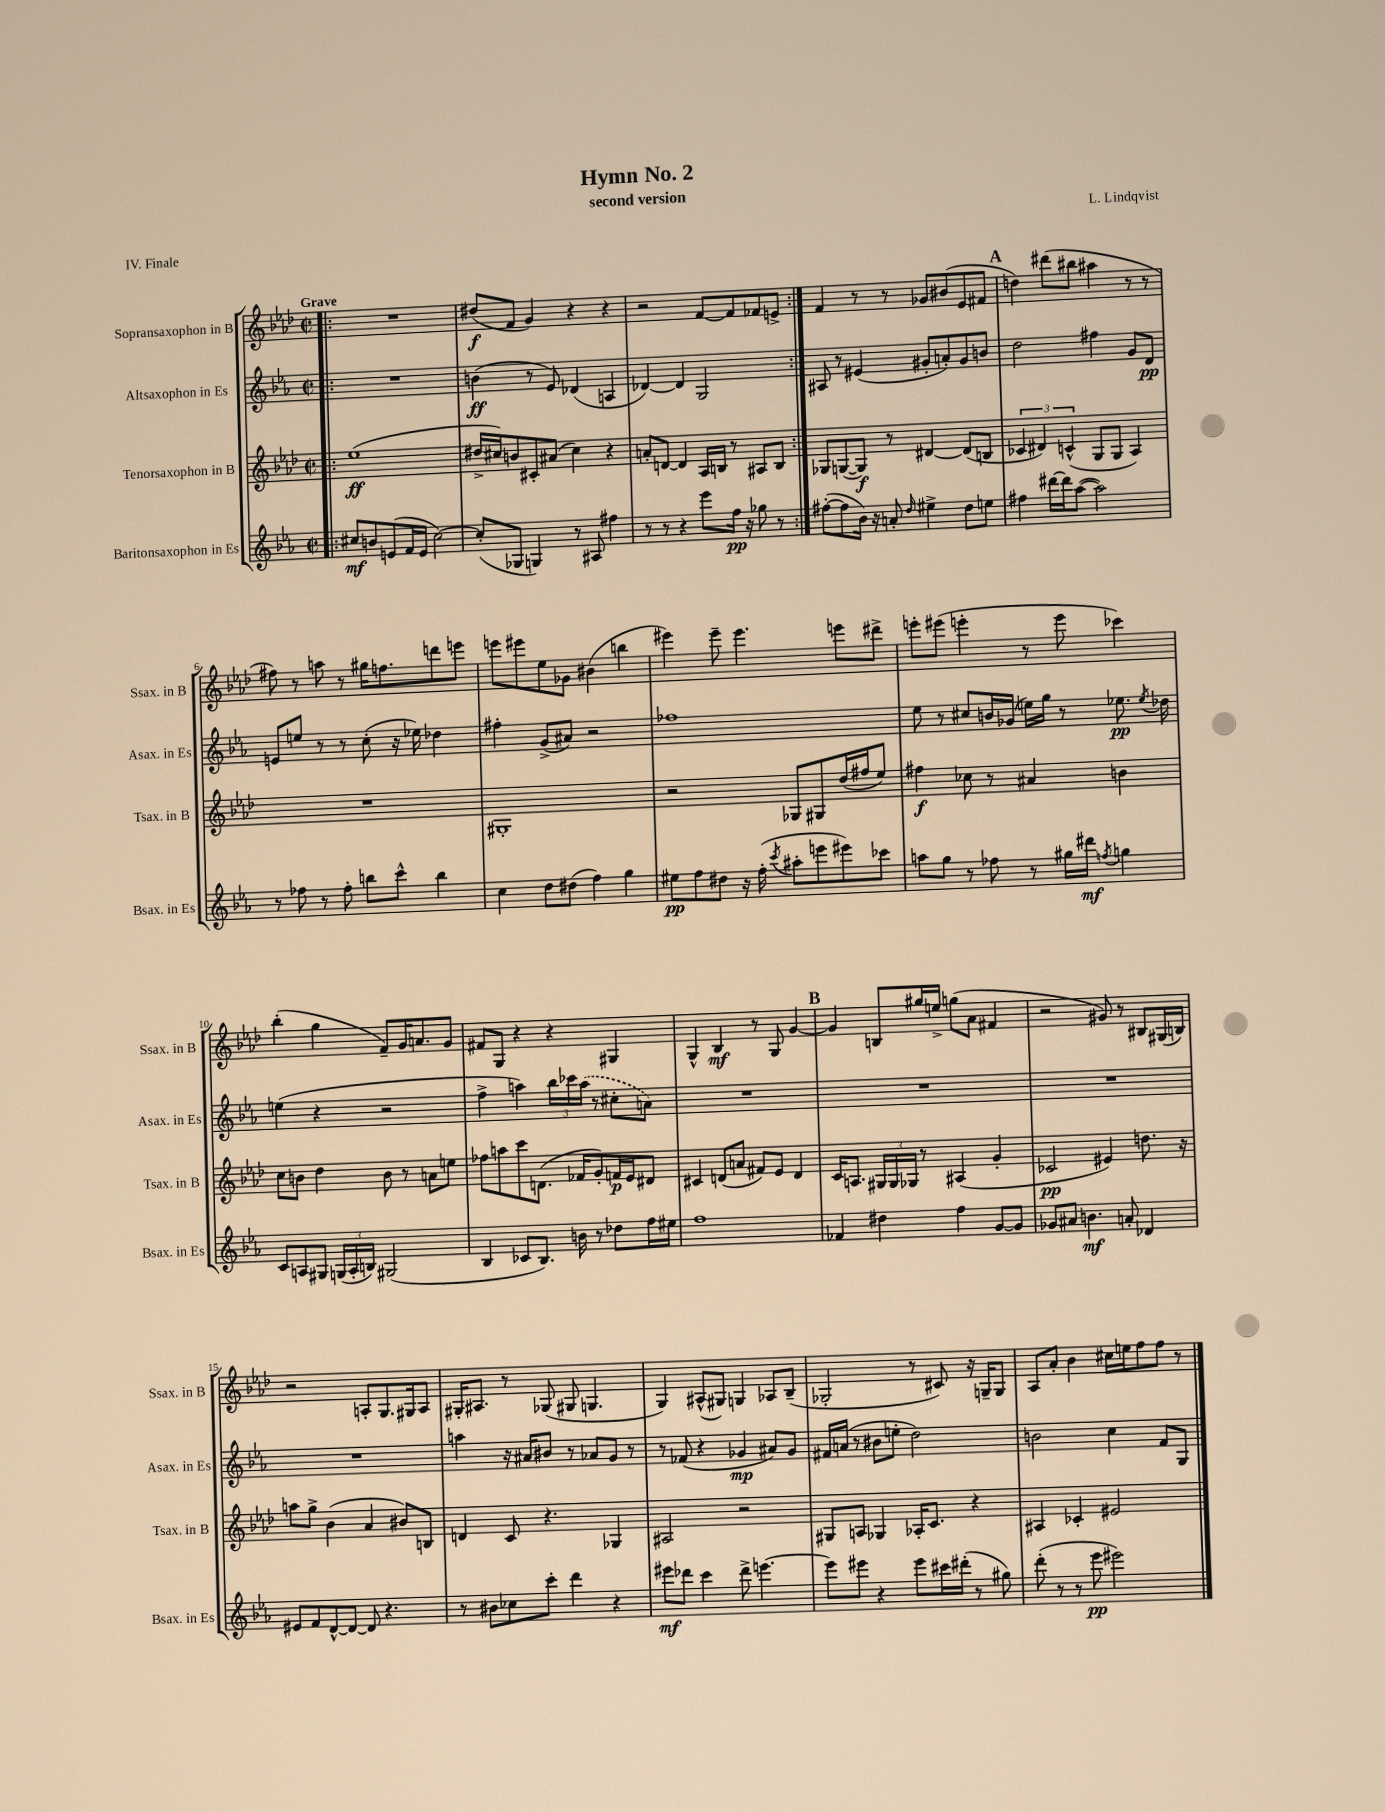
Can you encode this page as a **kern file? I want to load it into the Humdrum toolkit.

**kern	**dynam	**kern	**dynam	**kern	**dynam	**kern	**dynam
*part4	*part4	*part3	*part3	*part2	*part2	*part1	*part1
*staff4	*staff4	*staff3	*staff3	*staff2	*staff2	*staff1	*staff1
*I"Baritonsaxophon in Es	*	*I"Tenorsaxophon in B	*	*I"Altsaxophon in Es	*	*I"Sopransaxophon in B	*
*I'Bsax. in Es	*	*I'Tsax. in B	*	*I'Asax. in Es	*	*I'Ssax. in B	*
*clefG2	*	*clefG2	*	*clefG2	*	*clefG2	*
*k[b-e-a-]	*	*k[b-e-a-d-]	*	*k[b-e-a-]	*	*k[b-e-a-d-]	*
*M2/2	*	*M2/2	*	*M2/2	*	*M2/2	*
*met(c|)	*	*met(c|)	*	*met(c|)	*	*met(c|)	*
=1!|:	=1!|:	=1!|:	=1!|:	=1!|:	=1!|:	=1!|:	=1!|:
!	!	!	!	!	!	!LO:TX:a:B:t=Grave	!
8cc#X/L	mf	(1ee-	ff	1r	.	1r	.
8bn/	.	.	.	.	.	.	.
(8en/	.	.	.	.	.	.	.
16f/L	.	.	.	.	.	.	.
16e/JJ	.	.	.	.	.	.	.
[2cc#\)	.	.	.	.	.	.	.
=2	=2	=2	=2	=2	=2	=2	=2
(8cc#'/L]	.	16dd#X^/LL	.	(4bn\	ff	(8dd#X/L	f
.	.	16cc#X/J)	.	.	.	.	.
8G-X/J	.	8bn/	.	.	.	8f/J	.
4Gn/)	.	8c#X'/	.	8r	.	4g/)	.
.	.	(8a#X/J	.	8e-/)	.	.	.
8r	.	4cc#\)	.	(4d-X/	.	4r	.
8A#X/	.	.	.	.	.	.	.
4ff#X\	.	4r	.	4An/	.	4r	.
=3	=3	=3	=3	=3	=3	=3	=3
8r	.	8an'/L	.	[4d-X/)	.	2r	.
8r	.	[8dn/J	.	.	.	.	.
4r	.	4d/]	.	4d-/]	.	.	.
8eee-\L	.	16A-/LL	.	2G/	.	[8f/L	.
.	.	16Bn/JJ	.	.	.	.	.
16ff\Jk	pp	8r	.	.	.	8f/]	.
16r	.	.	.	.	.	.	.
8gg-X\	.	8A#X/L	.	.	.	8f-X/	.
8r	.	8B/J	.	.	.	8en^/J	.
=4:|!	=4:|!	=4:|!	=4:|!	=4:|!	=4:|!	=4:|!	=4:|!
([8ff#X'\L	.	8G-X/L	.	8A#X/	.	4f/	.
8ff#\]	.	([8Gn/	.	8r	.	.	.
16b-\Jk)	.	8G/J])	f	(4e#X/	.	8r	.
16r	.	.	.	.	.	.	.
8an'/	.	8r	.	.	.	8r	.
16qqdd/	.	.	.	.	.	.	.
4ee#X^\	.	[4d#X/	.	8g#X'/L	.	8g-X/L	.
.	.	.	.	8an'/)	.	(8b#X/	.
8dd\L	.	(8d#/L]	.	8g#/	.	8e-/	.
8een\J	.	8Bn/J	.	8bn/J	.	8f#X/J	.
!!LO:REH:place=s1:t=A
=5	=5	=5	=5	=5	=5	=5	=5
4ff#X\	.	6c-X/	.	2dd\	.	4ddn\)	.
.	.	6d#X/)	.	.	.	.	.
[16ddd#X\LL	.	.	.	.	.	(8ddd#X\L	.
16ddd#\J]	.	.	.	.	.	.	.
.	.	(6cn^^/	.	.	.	.	.
([8aa-\J	.	.	.	.	.	8bb#X\J	.
2aa-\])	.	8G/L	.	4ff#X\	.	4aa#X\	.
.	.	8G/J	.	.	.	.	.
.	.	4A-/)	.	8g/L	.	8r	.
.	.	.	.	8d/J	pp	8r	.
!!LO:LB:g=z
=6	=6	=6	=6	=6	=6	=6	=6
8r	.	1r	.	8en/L	.	8ff#X\)	.
8ff-X\	.	.	.	8een/J	.	8r	.
8r	.	.	.	8r	.	8aan\	.
8ff-'\	.	.	.	8r	.	8r	.
8bbn\L	.	.	.	(8cc'\	.	16gg#X\KL	.
.	.	.	.	.	.	8.ffn\	.
8ccc^^\J	.	.	.	16r	.	.	.
.	.	.	.	16ee-X\)	.	.	.
4bb\	.	.	.	4dd-X\	.	8dddn\	.
.	.	.	.	.	.	8eeen\J	.
=7	=7	=7	=7	=7	=7	=7	=7
4cc\	.	1G#X'	.	4ff#X'\	.	8eeen\L	.
.	.	.	.	.	.	8eee#X\	.
8dd\L	.	.	.	(8g^/L	.	8ee-\	.
(8dd#X\J	.	.	.	8a#X/J)	.	8g-X\J	.
4ff\)	.	.	.	2r	.	(4b#X\	.
4gg\	.	.	.	.	.	4bbn\	.
=8	=8	=8	=8	=8	=8	=8	=8
8ee#X\L	pp	2r	.	1ff-X	.	4eee#X\)	.
8ff\	.	.	.	.	.	.	.
8dd#X\J	.	.	.	.	.	8eee#~\	.
16r	.	.	.	.	.	4.eee#\	.
(16ff'\	.	.	.	.	.	.	.
8qccc/	.	.	.	.	.	.	.
8aa#X'\L	.	8G-X/L	.	.	.	.	.
8eeen\	.	8G#X/	.	.	.	.	.
8eee#X\)	.	(16dd-/L	.	.	.	8eeen\L	.
.	.	16ff#X/J	.	.	.	.	.
8ccc-X\J	.	8ee-/J)	.	.	.	8ddd#X^\J	.
=9	=9	=9	=9	=9	=9	=9	=9
8aan\L	.	4ff#X\	f	8ee-\	.	8eeen'\L	.
8gg\J	.	.	.	8r	.	(8eee#X\J	.
8r	.	8cc-X\	.	8cc#X/L	.	4eeen'\	.
8ff-X\	.	8r	.	16bn/L	.	.	.
.	.	.	.	(16g-X/JJ	.	.	.
8r	.	4a#X/	.	16een\LL)	.	8r	.
.	.	.	.	16gg\JJ	.	.	.
16gg#X\LL	.	.	.	8r	.	8eee\	.
16ddd#X\JJ	mf	.	.	.	.	.	.
8qffn/	.	.	.	.	.	.	.
4ggn\	.	4bn\	.	8.ee-X\	pp	4ccc-X\)	.
.	.	.	.	8qee-/	.	.	.
.	.	.	.	16dd-X\	.	.	.
!!LO:LB:g=z
=10	=10	=10	=10	=10	=10	=10	=10
8c/L	.	8cc\L	.	(4een\	.	(4bb-'\	.
8An/	.	8bn\J	.	.	.	.	.
8G#X/J	.	4dd-\	.	4r	.	4gg\	.
(24Gn/LL	.	.	.	.	.	.	.
24A'/	.	.	.	.	.	.	.
24Bn/JJ)	.	.	.	.	.	.	.
(2G#X/	.	8b\	.	2r	.	8f~/L)	.
.	.	8r	.	.	.	16g/K	.
.	.	.	.	.	.	8.an/	.
.	.	8an\L	.	.	.	.	.
.	.	8een\J	.	.	.	8g/J	.
=11	=11	=11	=11	=11	=11	=11	=11
4B-/	.	8ff-X\L	.	4ff^\	.	8f#X/L	.
.	.	8aan\	.	.	.	8G/J	.
8c-X/L	.	8ccc\	.	4aan\)	.	4r	.
8.B-/J)	.	(8.dn\J	.	.	.	.	.
.	.	.	.	24bb-\LL	.	4r	.
.	.	.	.	24ccc-X\	.	.	.
16bn\	.	16f-X/KL	.	.	.	.	.
.	.	.	.	(24aa\JJ	.	.	.
8r	.	8g'/)	.	8r	.	.	.
8dd-X\L	.	16fn/L	p	8cc#X'\L	.	4G#X/	.
.	.	16e-/J	.	.	.	.	.
16ff\L	.	8d#X/J	.	8an\J)	.	.	.
16ee#X\JJ	.	.	.	.	.	.	.
=12	=12	=12	=12	=12	=12	=12	=12
1ff	.	4c#X/	.	1r	.	4G^^/	.
.	.	(8dn/L	.	.	.	4B-/	mf
.	.	8an/J	.	.	.	.	.
.	.	8f#X/L)	.	.	.	8r	.
.	.	8e-/J	.	.	.	8G/	.
.	.	4d/	.	.	.	[4g/	.
!!LO:REH:place=s1:t=B
=13	=13	=13	=13	=13	=13	=13	=13
4f-X/	.	16c/KL	.	1r	.	4g/]	.
.	.	8.An/J	.	.	.	.	.
4dd#X\	.	24G#X/LL	.	.	.	8Bn/L	.
.	.	24G#/	.	.	.	.	.
.	.	24G-X/JJ	.	.	.	.	.
.	.	8r	.	.	.	16gg#X/L	.
.	.	.	.	.	.	16een^/JJ	.
4ff\	.	(4A#X/	.	.	.	(8ggn\L	.
.	.	.	.	.	.	8a-\J	.
[8g/L	.	4g'/	.	.	.	4f#X/	.
8g/J]	.	.	.	.	.	.	.
=14	=14	=14	=14	=14	=14	=14	=14
8g-X/L	.	2c-X/	pp	1r	.	2r	.
8a#X/J	.	.	.	.	.	.	.
4.bn\	mf	.	.	.	.	.	.
.	.	4e#X/)	.	.	.	8g#X/)	.
8an'/	.	.	.	.	.	8r	.
4d-X/	.	8.ddn\	.	.	.	8B#X/L	.
.	.	.	.	.	.	(16G#X/L	.
.	.	16r	.	.	.	16Bn/JJ)	.
!!LO:LB:g=z
=15	=15	=15	=15	=15	=15	=15	=15
8e#X/L	.	8aan\L	.	1r	.	2r	.
8f/	.	8gg^\J	.	.	.	.	.
[8d^^/	.	(4b-\	.	.	.	.	.
8d/J_	.	.	.	.	.	.	.
8d/]	.	4a-/	.	.	.	8An'/L	.
4.r	.	.	.	.	.	8.G/	.
.	.	8b#X/L)	.	.	.	.	.
.	.	.	.	.	.	16G#X/k	.
.	.	8Bn/J	.	.	.	8A/J	.
=16	=16	=16	=16	=16	=16	=16	=16
8r	.	4dn/	.	4aan\	.	16G#X'/KL	.
.	.	.	.	.	.	8.A#X/J	.
8b#X\L	.	.	.	.	.	.	.
8cc-X\	.	8c/	.	16r	.	8r	.
.	.	.	.	16a#X/KL	.	.	.
8ccc'\J	.	4.r	.	8b#X/J	.	(8G-X/	.
4ddd\	.	.	.	8r	.	8G#X/	.
.	.	.	.	8a-X/L	.	4.Gn/	.
4r	.	4G-X/	.	8g/J	.	.	.
.	.	.	.	8r	.	.	.
=17	=17	=17	=17	=17	=17	=17	=17
8eee#X\L	mf	2A#X/	.	8r	.	4G/)	.
8ddd-X\J	.	.	.	(8f-X/	.	.	.
4ccc\	.	.	.	4r	.	(8A#X^^/L	.
.	.	.	.	.	.	8G#X/J)	.
8ddd-^\	.	2r	.	4g-X/	mp	4Gn/	.
[4.eeen\	.	.	.	.	.	.	.
.	.	.	.	8a#X/L)	.	8A-X/L	.
.	.	.	.	8g-/J	.	(8B-~/J	.
=18	=18	=18	=18	=18	=18	=18	=18
8eee\L]	.	8G#X/L	.	16f#X/LL	.	2G-X'/	.
.	.	.	.	(16an/JJ	.	.	.
8eee#X\J	.	8An/J	.	8r	.	.	.
4r	.	4G-X/	.	8b#X\L	.	.	.
.	.	.	.	8een'\J	.	.	.
8eee#\L	.	16A-X'/KL	.	2dd\)	.	8r	.
.	.	8.c/J	.	.	.	.	.
16ccc#X\L	.	.	.	.	.	8c#X/)	.
(16ddd#X'\JJ	.	.	.	.	.	.	.
8r	.	4r	.	.	.	16r	.
.	.	.	.	.	.	16Gn~/KL	.
8gg#X\)	.	.	.	.	.	8G/J	.
=19	=19	=19	=19	=19	=19	=19	=19
(8ddd'\	.	4A#X/	.	2bn\	.	8A-/L	.
8r	.	.	.	.	.	8a-'/J	.
8r	.	4c-X'/	.	.	.	4b-\	.
8eee-\	pp	.	.	.	.	.	.
2eee#X\)	.	2e#X/	.	4cc\	.	16cc#X\LL	.
.	.	.	.	.	.	16een\J	.
.	.	.	.	.	.	8ff\	.
.	.	.	.	8f/L	.	8ff\J	.
.	.	.	.	8G/J	.	8r	.
==	==	==	==	==	==	==	==
*-	*-	*-	*-	*-	*-	*-	*-
